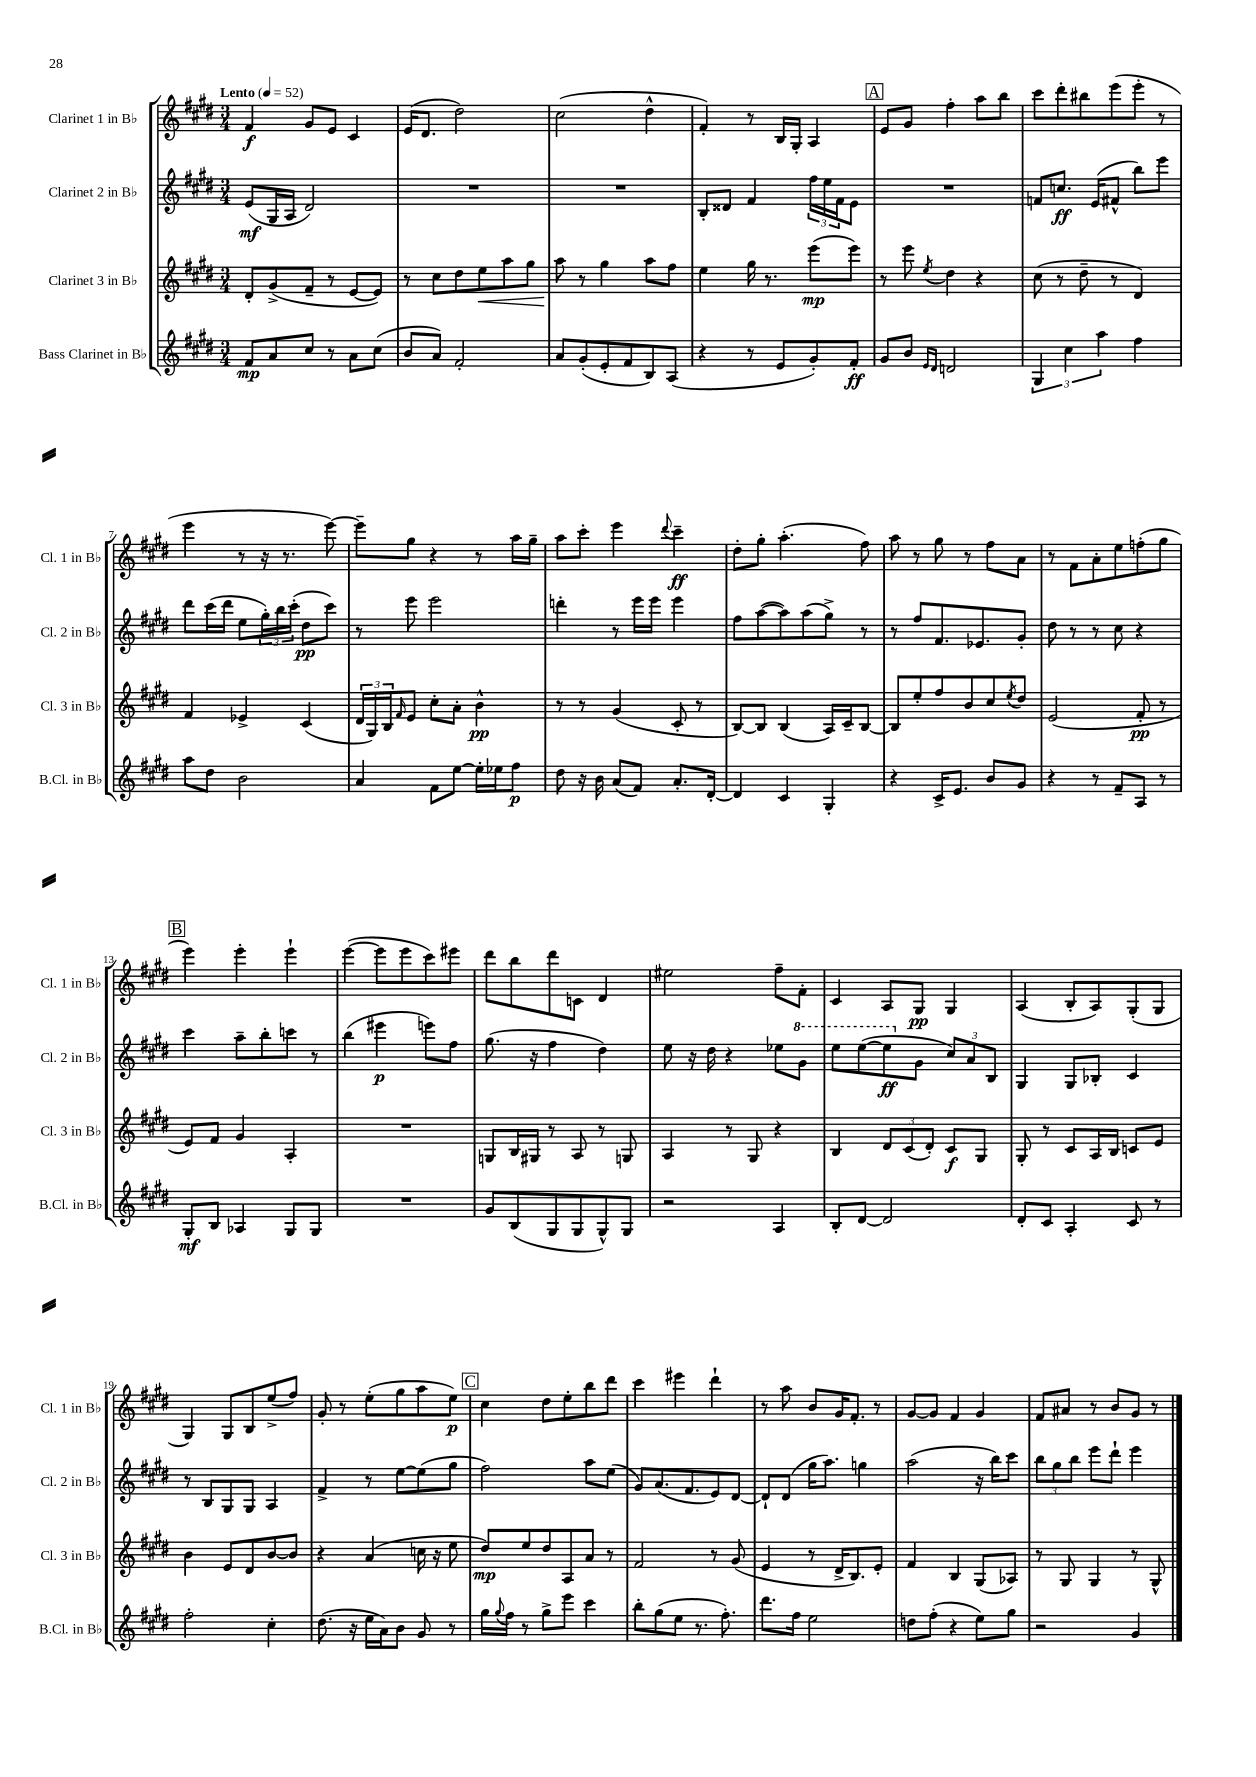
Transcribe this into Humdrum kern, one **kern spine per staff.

**kern	**kern	**kern	**kern
*staff4	*staff3	*staff2	*staff1
*clefG2	*clefG2	*clefG2	*clefG2
*k[f#c#g#d#]	*k[f#c#g#d#]	*k[f#c#g#d#]	*k[f#c#g#d#]
*M3/4	*M3/4	*M3/4	*M3/4
*MM52	*MM52	*MM52	*MM52
8f#	8d#'	(8e	4f#
8a	(8g#^	16G#	.
.	.	16A	.
8cc#	8f#~	2d#)	8g#
8r	8r	.	8e
8a	[8e	.	4c#
(8cc#	8e])	.	.
=	=	=	=
8b	8r	2.r	(16e
.	.	.	8.d#
8a)	8cc#	.	.
2f#'	8dd#	.	2dd#)
.	8ee	.	.
.	8aa	.	.
.	8gg#	.	.
=	=	=	=
8a	8aa	2.r	(2cc#
(8g#'	8r	.	.
8e'	4gg#	.	.
8f#	.	.	.
8B)	8aa	.	4dd#^^
(8A	8ff#	.	.
=	=	=	=
4r	4ee	8B'	4f#')
.	.	8d##	.
8r	16gg#	4f#	8r
.	8.r	.	.
8e	.	.	16B
.	.	.	16G#'
8g#')	(8eee	24ff#	4A
.	.	24ee	.
.	.	24f#	.
8f#'	8eee)	8e	.
=	=	=	=
8g#	8r	2.r	8e
8b	8eee	.	8g#
16qqe	.	.	.
16qqd#	8qee	.	.
2d	4dd#	.	4ff#'
.	4r	.	8aa
.	.	.	8bb
=	=	=	=
6G#	(8cc#	8f	8ccc#
.	8r	8.cc	8ddd#'
6cc#	.	.	.
.	8dd#~	.	8bb#
.	.	(16e	.
6aa	.	.	.
.	8r	8f#^^	(8eee
4ff#	4d#)	8bb)	8eee'
.	.	8eee	8r
=	=	=	=
8aa	4f#	8ddd#	4eee
8dd#	.	(16ccc#	.
.	.	16ddd#	.
2b	4e-^	8ee	8r
.	.	24gg#')	16r
.	.	24bb	.
.	.	.	8.r
.	.	(24ccc#'	.
.	(4c#	8dd#	.
.	.	8ccc#)	[8eee)
=	=	=	=
4a	24d#	8r	8eee~]
.	24G#)	.	.
.	24B	.	.
.	16qqf#	.	.
.	8e	8eee	8gg#
8f#	8cc#'	2eee	4r
[8ee	8a'	.	.
16ee']	4b^^	.	8r
16ee-	.	.	.
8ff#	.	.	16aa
.	.	.	16gg#~
=	=	=	=
8dd#	8r	4ddd'	8aa
16r	8r	.	8ccc#'
16b	.	.	.
(8a	(4g#	8r	4eee
8f#)	.	16eee	.
.	.	16eee	.
.	.	.	8qqddd#
8.a'	8c#'	4eee	4ccc#~
.	8r	.	.
[16d#'	.	.	.
=	=	=	=
4d#]	[8B)	8ff#	8dd#'
.	8B]	([8aa	8gg#'
4c#	(4B	8aa])	(4.aa'
.	.	(8aa	.
4G#'	16A)	8gg#^)	.
.	16c#~	.	.
.	[8B	8r	8ff#)
=	=	=	=
4r	8B]	8r	8aa
.	8ee'	8ff#	8r
16c#^	8ff#	8.f#	8gg#
8.e	.	.	.
.	8b	.	8r
.	.	8.e-	.
8b	8cc#	.	8ff#
.	8qee	.	.
8g#	8dd#	8g#'	8a
=	=	=	=
4r	(2e	8dd#	8r
.	.	8r	8f#
8r	.	8r	8a'
8f#~	.	8cc#	8ee
8A	8f#'	4r	(8ff'
8r	8r	.	8gg#
=	=	=	=
8G#'	8e)	4ccc#	4eee)
8B	8f#	.	.
4A-	4g#	8aa~	4eee'
.	.	8bb'	.
8G#	4A'	8ccc	4eee`
8G#	.	8r	.
=	=	=	=
2.r	2.r	(4bb	([4eee
.	.	4eee#	8eee]
.	.	.	8eee
.	.	8eee)	8ccc#)
.	.	8ff#	8eee#
=	=	=	=
8g#	8G	(8.gg#	8ddd#
(8B	16B	.	8bb
.	16G#	16r	.
8G#	8r	4ff#	8ddd#
8G#	8A	.	8c
8G#^^)	8r	4dd#)	4d#
8G#	8G	.	.
=	=	=	=
2r	4A	8ee	2ee#
.	.	16r	.
.	.	16dd#	.
.	8r	4r	.
.	8G#	.	.
4A	4r	8ee-	8ff#~
.	.	8gg#	8f#'
=	=	=	=
8B'	4B	8eee	4c#
[8d#	.	([8eee	.
2d#]	12d#	8eee]	8A
.	(12c#	.	.
.	.	8g#	8G#
.	12d#')	.	.
.	8c#	12cc#)	4G#
.	.	12a	.
.	8G#	.	.
.	.	12B	.
=	=	=	=
8d#'	8G#'	4G#	(4A
8c#	8r	.	.
4A'	8c#	8G#	8B'
.	16A	8B-'	8A)
.	16B	.	.
8c#	8c	4c#	(8G#'
8r	8e	.	8G#
=	=	=	=
2ff#'	4b	8r	4G#)
.	.	8B	.
.	8e	8G#	8G#
.	8d#	8G#	8B
4cc#'	[8b	4A	(8ee^
.	8b]	.	8ff#)
=	=	=	=
(8.dd#	4r	4f#^	8g#'
.	.	.	8r
16r	.	.	.
16ee	(4a	8r	(8ee'
16a)	.	.	.
8b	.	[8ee	8gg#
8g#	16cc	(8ee]	8aa
.	16r	.	.
8r	8ee	8gg#	8ee)
=	=	=	=
16gg#	8dd#)	2ff#)	4cc#
8qqgg#	.	.	.
16ff#	.	.	.
8r	8ee	.	.
8gg#^	8dd#	.	8dd#
8eee	8A	.	8ee'
4ccc#	8a	8aa	8bb
.	8r	(8ee	8ddd#
=	=	=	=
8bb'	2f#	8g#)	4ccc#
(8gg#	.	(8.a	.
8ee	.	.	4eee#
.	.	8.f#	.
8.r	.	.	.
.	8r	8e)	4ddd#`
8.ff#')	.	.	.
.	(8g#	[8d#	.
=	=	=	=
8.ddd#	4e	8d#`]	8r
.	.	(8d#	8aa
16ff#	.	.	.
2ee	8r	16gg#	8b
.	.	8.aa)	.
.	16d#^	.	16g#
.	8.B)	.	8.f#'
.	.	4gg	.
.	8e'	.	8r
=	=	=	=
8dd	4f#	(2aa	[8g#
(8ff#'	.	.	8g#]
4r	4B	.	4f#
8ee)	(8G#	16r	4g#
.	.	16bb)	.
8gg#	8A-)	8ccc#	.
=	=	=	=
2r	8r	12bb	8f#
.	.	12gg#	.
.	8G#	.	8a#
.	.	12bb	.
.	4G#	8eee	8r
.	.	8ddd#`	8b
4g#	8r	4eee	8g#
.	8G#^^	.	8r
==	==	==	==
*-	*-	*-	*-
